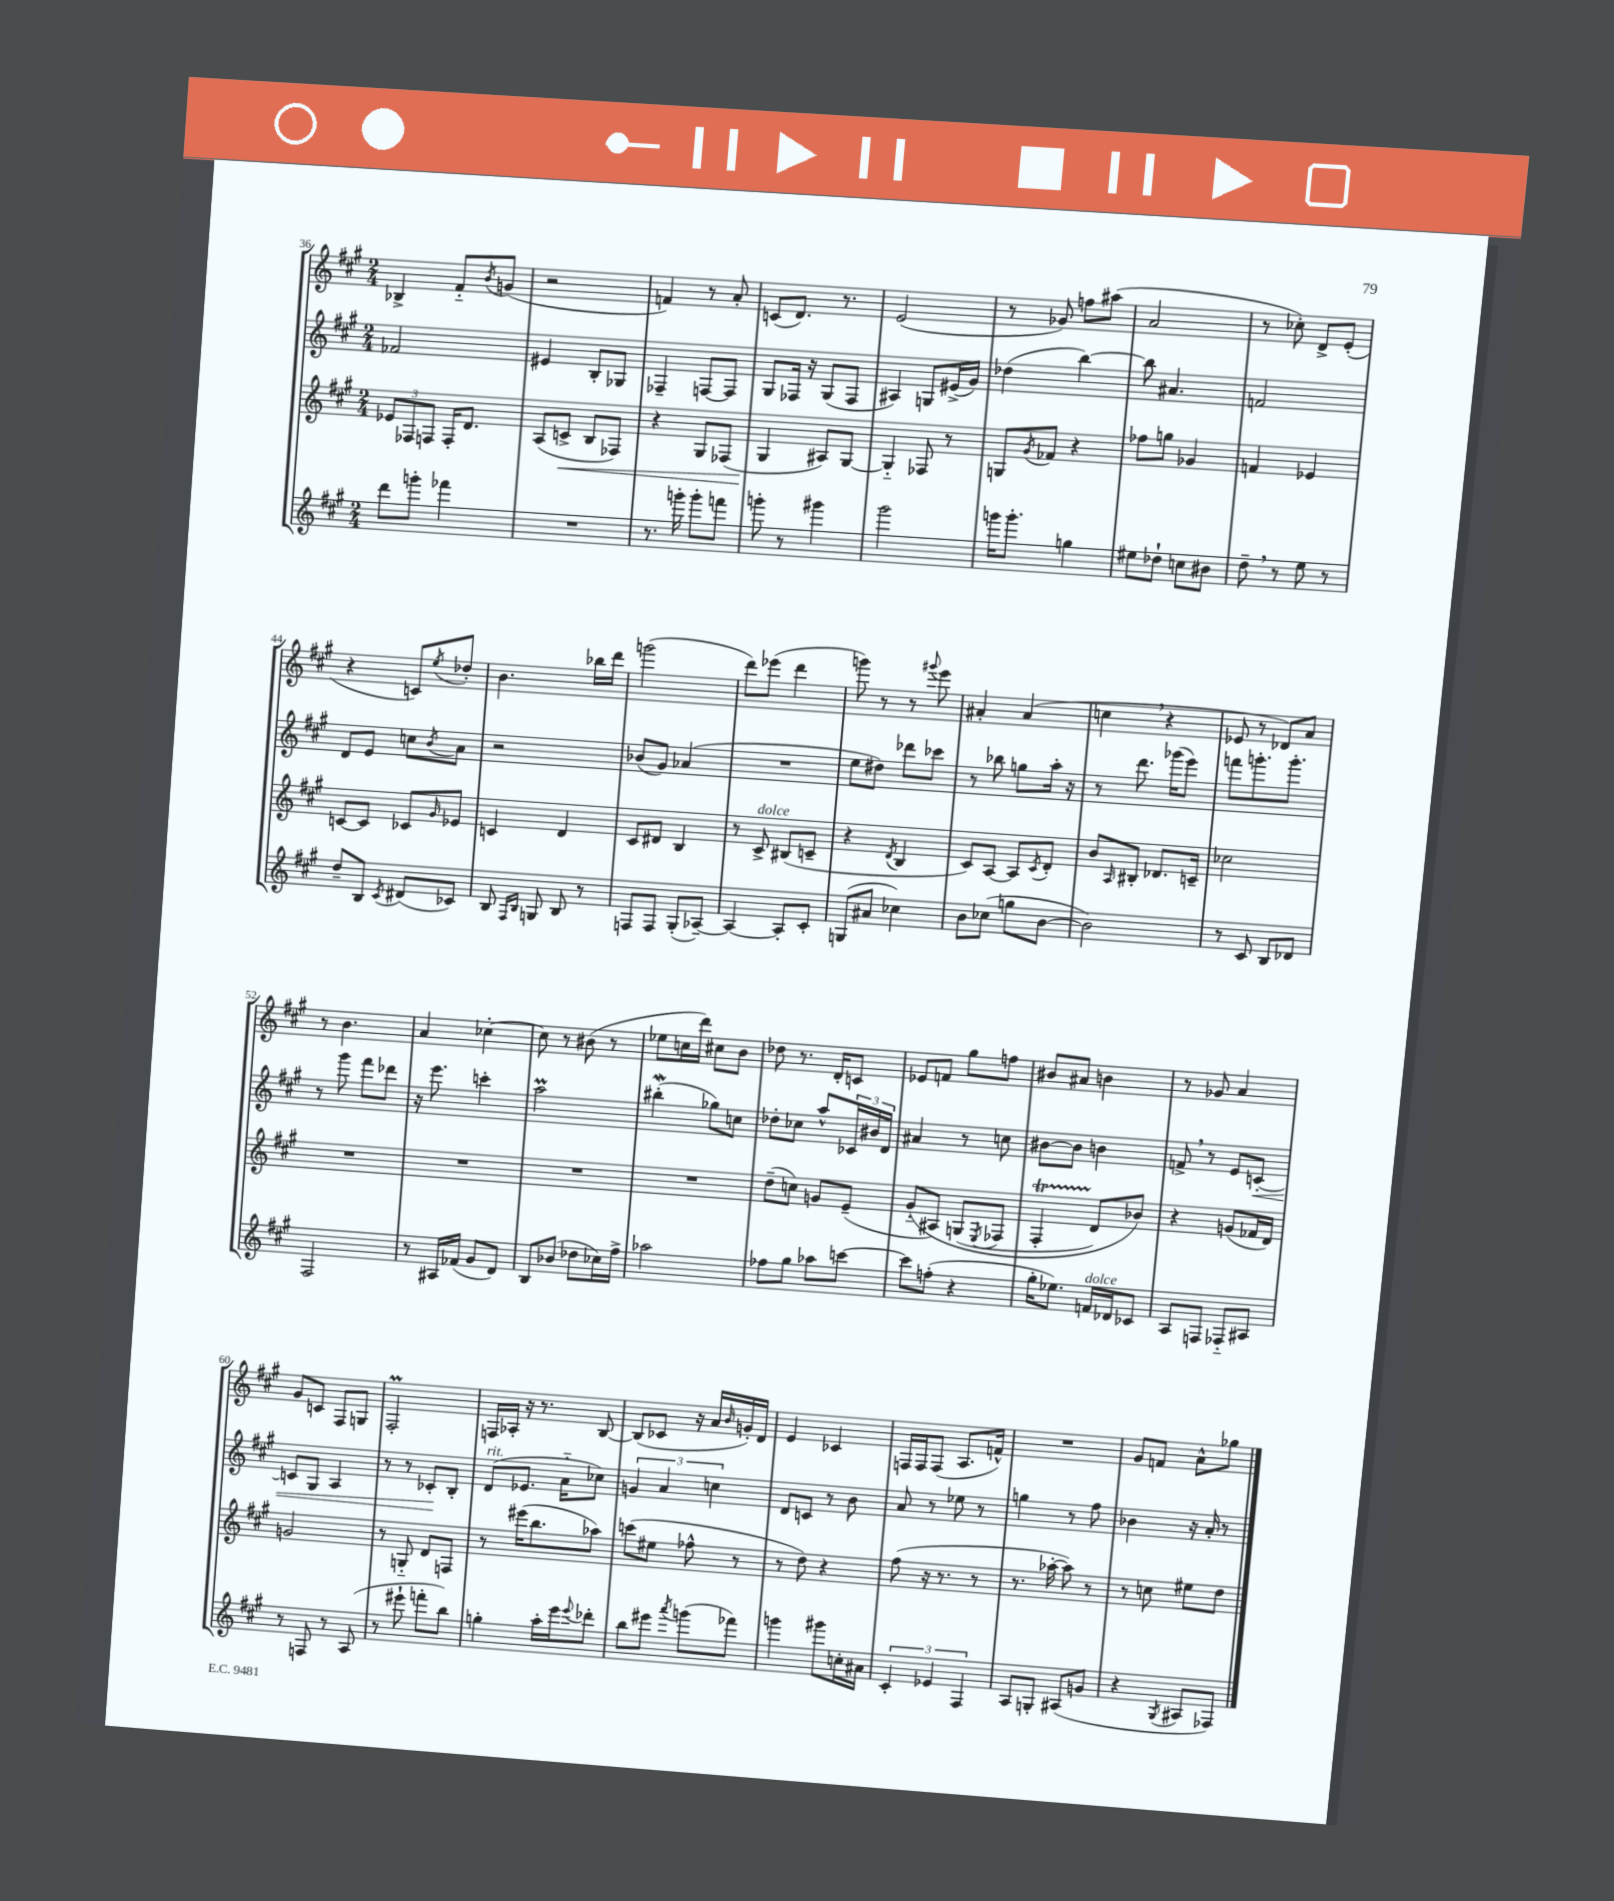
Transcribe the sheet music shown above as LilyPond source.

<<
\new StaffGroup <<
\new Staff = "s0" {
    \clef treble \key a \major \numericTimeSignature \time 2/4
    bes4-> fis'8-_ \acciaccatura { b'8 } g'8( |
    r2 |
    f'4) r8 a'8-. |
    c'8( d'8.) r8. |
    e'2( |
    r8 ges'8) f''8 ais''8( |
    a'2 |
    r8 ces''8-.) d'8-> e'8-.( |
    r4 c'8) \acciaccatura { e''8 } des''8-. |
    b'4. bes''16 d'''16 |
    g'''2( |
    d'''8) ees'''8( d'''4 |
    g'''8) r8 r8 \appoggiatura { gis'''8 } e'''8 |
    ais'4-. ais'4( |
    c''4 \breathe r4 |
    ees'8 r8 des'8) a'8 |
    r8 b'4. |
    a'4 ces''4~-. |
    ces''8 r8 bis'8( r8 |
    ees''8 c''16 d'''16) cis''8 b'8 |
    des''8 r8. d'16-. c'8 |
    ees'8 f'8 gis''8 f''8 |
    bis'8 ais'8 b'4 |
    r8 ges'8 a'4 |
    gis'8 c'8 fis8 g8 |
    fis2-.\prall |
    f16 aes16-. r16 r8. b8~ |
    b8( ces'8 r16 a'16 \grace { b'16 } g'16-.) d'16 |
    e'4 ces'4 |
    f16 f16 f8( a8. f'16-^) |
    R2 |
    gis'8 f'8 a'8-^ ges''8 \bar "|." |
}
\new Staff = "s1" {
    \clef treble \key a \major \numericTimeSignature \time 2/4
    fes'2 |
    eis'4 b8-. ges8 |
    fes4-- f8~ f8 |
    gis8 fes16 r16 gis8( fes8 |
    ais4) g8 eis'16->( gis'16) |
    des''4( b''4~) |
    b''8 ais'4. |
    f'2 |
    d'8 e'8 c''8 \acciaccatura { b'8 } a'8 |
    r2 |
    bes'8( gis'8) aes'4( |
    R2 |
    e''8 dis''8) des'''8 ces'''8 |
    r8 bes''8 g''8 a''16-. r16 |
    r8 d'''8. ges'''16( e'''8) |
    f'''8 g'''8.-. g'''8.-. |
    r8 gis'''8 fis'''8 des'''8 |
    r16 e'''8. c'''4-. |
    a''2\prall |
    bis''4-.\mordent( ges''8) c''8 |
    des''8-. ces''8 a''8-^ \tuplet 3/2 { ces'16 bis'16 d'16 } |
    ais'4 r8 c''8 |
    bis'8~ bis'8 b'4 |
    f'8-> \breathe r8 e'8 c'8~-.\< |
    c'8 gis8 a4 |
    r8 r8 ces'8-.\! b8-. |
    d'8^\markup { \italic "rit." }( ees'8. a'16-_ ces''8) |
    \tuplet 3/2 { g'4 a'4 c''4 } |
    d'8 c'8 r8 b'8 |
    a'8 r8 ees''8 r8 |
    g''4 r8 fis''8 |
    bes'4 r16 a'16-. r8 \bar "|." |
}
\new Staff = "s2" {
    \clef treble \key a \major \numericTimeSignature \time 2/4
    \tuplet 3/2 { ees'8 fes8 f8 } f16-. d'8. |
    a8( c'8->\< b8 fes8) |
    r4 gis8 fes8( |
    gis4\! ais8) gis8~ |
    gis4-_ fes8 r8 |
    g8 \acciaccatura { gis'8 } fes'8 r4 |
    fes''8 g''8 ges'4 |
    f'4 ees'4 |
    c'8~ c'8 ces'8 \grace { gis'16 } ees'8 |
    c'4 d'4 |
    cis'8 dis'8 b4 |
    r8 cis'8->^\markup { \italic "dolce" } bis8( c'8-- |
    r4 \acciaccatura { d'8 } b4 |
    cis'8) a8~ a8 \acciaccatura { cis'8 } d'8-. |
    b'8 \grace { a16 } bis8-. des'8. c'16-- |
    ces''2 |
    R2 |
    R2 |
    R2 |
    R2 |
    d''8--( c''8) g'8 e'8--( |
    gis'8-_\( ais8) g8( \acciaccatura { e8 } fes8 |
    fis4-.\startTrillSpan d'8\stopTrillSpan) bes'8\) |
    r4 g'8( fes'16 d'16) |
    g'2 |
    r8 g8-_ d'8 f8 |
    r8 eis'''16( b''8. aes''8) |
    c'''8( eis''8 fes''8-^ r8 |
    r8 d''8) r4 |
    fis''8( r16 r8. r8 |
    r8. aes''16~-. aes''8) r8 |
    r8 c''8 eis''8 d''8 \bar "|." |
}
\new Staff = "s3" {
    \clef treble \key a \major \numericTimeSignature \time 2/4
    d'''8 g'''8-. fes'''4 |
    R2 |
    r8. g'''16-. g'''8-. f'''8 |
    g'''8-. r8 gis'''4 |
    gis'''2 |
    g'''16 g'''8.-. g''4 |
    eis''8 des''8-! c''8 bis'8 |
    d''8-- \breathe r8 e''8 r8 |
    d''8-- b8 \acciaccatura { cis'8 } dis'8( ces'8) |
    b8 \grace { fis16 b16 } g8 b8 r8 |
    f8 f8 gis8-.( aes8~--) |
    aes4~ aes8-. cis'8-. |
    g8( ais'8 ces''4) |
    b'8 ces''8( g''8 b'8~ |
    b'2) |
    r8 cis'8 b8 des'8 |
    fis2 |
    r8 ais16 fes'16( gis'8 d'8) |
    b8 bes'8( des''8 ces''16) fis''16-> |
    aes''2 |
    fes''8 gis''8 aes''8 c'''8~ |
    c'''8 f''8-.( r4 |
    gis''16-. ees''8.) f'16^\markup { \italic "dolce" } des'16 ces'8 |
    a8 f8 fes8-_ ais8 |
    r8 f8 r8 a8( |
    r8 eis'''8-! f'''8-. b''8) |
    g''4-. a''16-. e'''16 \appoggiatura { e'''8 } des'''8-. |
    b''8 eis'''8 \acciaccatura { a'''8 } g'''8( fes'''8) |
    g'''4 gis'''8 c''16-. ais'16 |
    \tuplet 3/2 { cis'4-. ees'4 fis4 } |
    a8 g8-. ais8( g'8 |
    r4 \acciaccatura { gis8 } ais8 fes8) \bar "|." |
}
>>
>>
\layout { \context { \Score currentBarNumber = #36 } }
